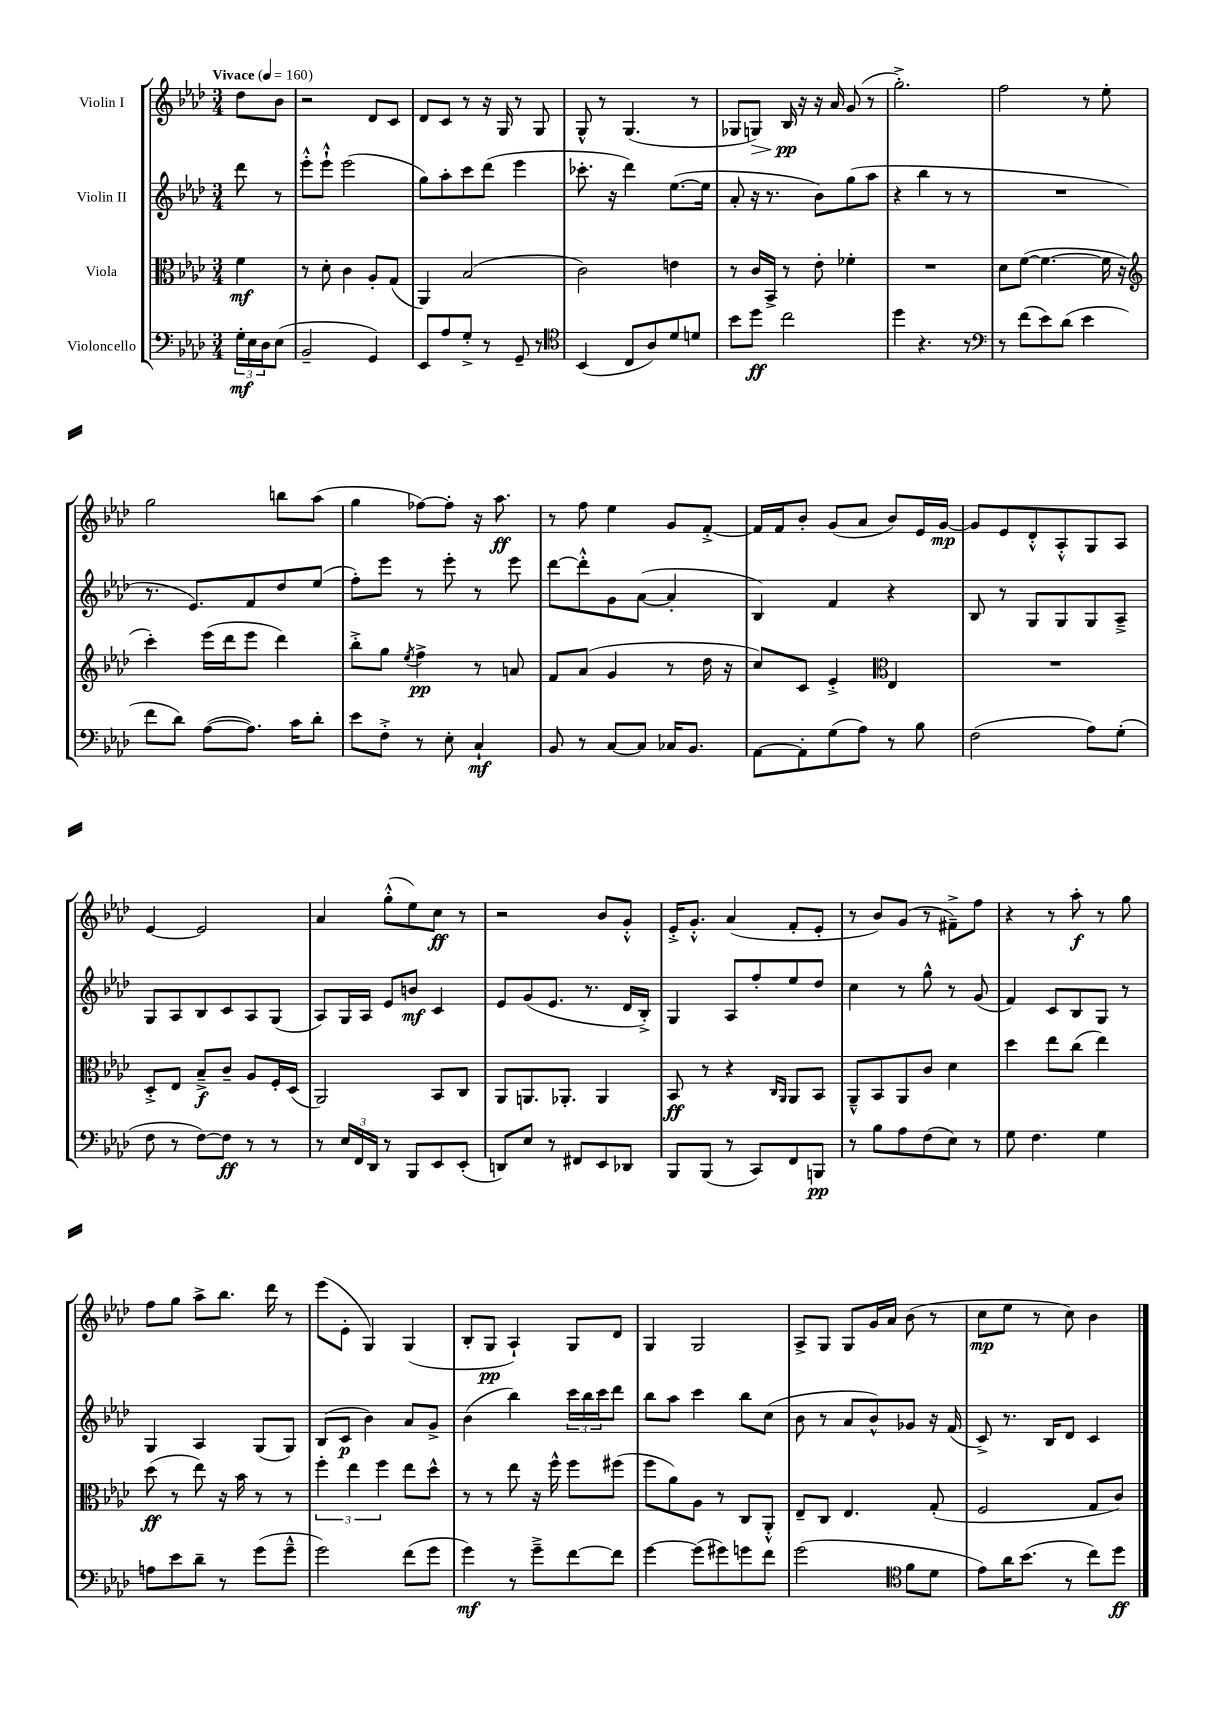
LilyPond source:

<<
\new StaffGroup <<
\new Staff = "s0" \with { instrumentName = "Violin I" } {
    \clef treble \key aes \major \numericTimeSignature \time 3/4 \partial 4 \tempo "Vivace" 4 = 160
    des''8 bes'8 |
    r2 des'8 c'8 |
    des'8 c'8 r8 r16 g16 r8 g8 |
    g8-^ r8 g4.( r8 |
    ges8 g8\>) bes16\pp\! r16 r16 aes'16 g'8( r8 |
    g''2.-.->) |
    f''2 r8 ees''8-. |
    g''2 b''8 aes''8( |
    g''4 fes''8~) fes''8-. r16 aes''8.\ff |
    r8 f''8 ees''4 g'8 f'8~-.-> |
    f'16 f'16 bes'8-. g'8( aes'8 bes'8) ees'16 g'16~\mp |
    g'8 ees'8 des'8-.-^ aes8-.-^ g8 aes8 |
    ees'4~ ees'2 |
    aes'4 g''8-.-^( ees''8) c''8\ff r8 |
    r2 bes'8 g'8-.-^ |
    ees'16-.-> g'8.-.-^ aes'4( f'8-. ees'8-. |
    r8 bes'8) g'8( r8 fis'8--->) f''8 |
    r4 r8 aes''8-.\f r8 g''8 |
    f''8 g''8 aes''8-> bes''8. des'''16 r8 |
    ees'''8( ees'8-. g4) g4( |
    bes8-. g8\pp aes4-!) g8 des'8 |
    g4 g2 |
    aes8-> g8 g8 g'16 aes'16 bes'8( r8 |
    c''8\mp ees''8 r8 c''8) bes'4 \bar "|." |
}
\new Staff = "s1" \with { instrumentName = "Violin II" } {
    \clef treble \key aes \major \numericTimeSignature \time 3/4 \partial 4
    des'''8 r8 |
    ees'''8-.-^ ees'''8-!-^ ees'''2( |
    g''8) aes''8-. c'''8 des'''8( ees'''4 |
    ces'''8.-. r16 des'''4) ees''8.~( ees''16 |
    aes'8-. r16 r8. bes'8) g''8( aes''8 |
    r4 bes''4 r8 r8 |
    R2. |
    r8. ees'8.) f'8 des''8 ees''8( |
    f''8-.) ees'''8 r8 ees'''8-. r8 ees'''8 |
    des'''8~ des'''8-.-^ g'8 aes'8~( aes'4-. |
    bes4) f'4 r4 |
    bes8 r8 g8 g8 g8 aes8---> |
    g8 aes8 bes8 c'8 aes8 g8( |
    aes8) g16 aes16 ees'8 b'8\mf c'4 |
    ees'8 g'8( ees'8. r8. des'16 bes16-.->) |
    g4 aes8 f''8-. ees''8 des''8 |
    c''4 r8 g''8-^ r8 g'8( |
    f'4) c'8 bes8 g8 r8 |
    g4 aes4 g8( g8) |
    bes8( c'8\p bes'4) aes'8 g'8-> |
    bes'4( bes''4) \tuplet 3/2 { c'''16 bes''16 c'''16 } des'''8 |
    bes''8 aes''8 c'''4 bes''8 c''8( |
    bes'8 r8 aes'8 bes'8-^) ges'8 r16 f'16( |
    c'8->) r8. bes16 des'8 c'4 \bar "|." |
}
\new Staff = "s2" \with { instrumentName = "Viola" } {
    \clef alto \key aes \major \numericTimeSignature \time 3/4 \partial 4
    f'4\mf |
    r8 des'8-. c'4 aes8-. g8( |
    aes,4) bes2( |
    c'2) e'4 |
    r8 c'16 bes,16-> r8 ees'8-. fes'4-. |
    R2. |
    des'8 f'8~( f'4.~ f'16 r16 |
    \clef treble c'''4-.) ees'''16( des'''16 ees'''8 des'''4) |
    bes''8-.-> g''8 \acciaccatura { ees''8 } f''4->\pp r8 a'8 |
    f'8 aes'8( g'4 r8 des''16 r16 |
    c''8) c'8 ees'4-.-> \clef alto ees4 |
    R2. |
    des8-.-> ees8 bes8--->\f c'8-- aes8 f16-. des16( |
    aes,2) bes,8 c8 |
    aes,8 a,8. aes,8.-. aes,4 |
    bes,8\ff r8 r4 \grace { c16 aes,16 } aes,8 bes,8 |
    aes,8---^ bes,8 aes,8 c'8 des'4 |
    des''4 ees''8 c''8( ees''4) |
    des''8\ff( r8 ees''8) r16 bes'16 r8 r8 |
    \tuplet 3/2 { f''4-. ees''4 f''4 } ees''8 des''8-^ |
    r8 r8 ees''8 r16 f''16-^ f''8 fis''8( |
    f''8 aes'8) aes8 r8 c8 aes,8-.-^ |
    ees8-- c8 ees4. g8-.( |
    f2 g8 c'8) \bar "|." |
}
\new Staff = "s3" \with { instrumentName = "Violoncello" } {
    \clef bass \key aes \major \numericTimeSignature \time 3/4 \partial 4
    \tuplet 3/2 { g16-.\mf ees16 des16 } ees8( |
    bes,2-- g,4) |
    ees,8 aes8 g8-.-> r8 g,8-- r8 |
    \clef tenor bes,4( c8 aes8) des'8 d'8 |
    bes'8 des''8\ff c''2 |
    des''4 r4. r8 |
    \clef bass r8 f'8( ees'8) des'8( ees'4 |
    f'8 des'8) aes8~( aes8.) c'16 des'8-. |
    ees'8 f8-.-> r8 ees8-. c4-!\mf |
    bes,8 r8 c8~ c8 ces16 bes,8. |
    aes,8~ aes,8-. g8( aes8) r8 bes8 |
    f2( aes8) g8-.( |
    f8 r8 f8~) f8\ff r8 r8 |
    r8 \tuplet 3/2 { ees16 f,16 des,16 } r8 bes,,8 ees,8 ees,8-.( |
    d,8) ees8 r8 fis,8 ees,8 des,8 |
    bes,,8 bes,,8( r8 c,8) f,8 b,,8\pp |
    r8 bes8 aes8 f8( ees8) r8 |
    g8 f4. g4 |
    a8 ees'8 des'8-- r8 g'8( g'8---^ |
    g'2) f'8( g'8 |
    g'4\mf) r8 g'8---> f'8~ f'8 |
    g'4~ g'8( gis'8) g'8 f'8 |
    g'2( \clef tenor f'8 des'8 |
    ees'8) aes'16 bes'8.( r8 c''8) des''8\ff \bar "|." |
}
>>
>>
\layout { \context { \Score \remove "Bar_number_engraver" } }
